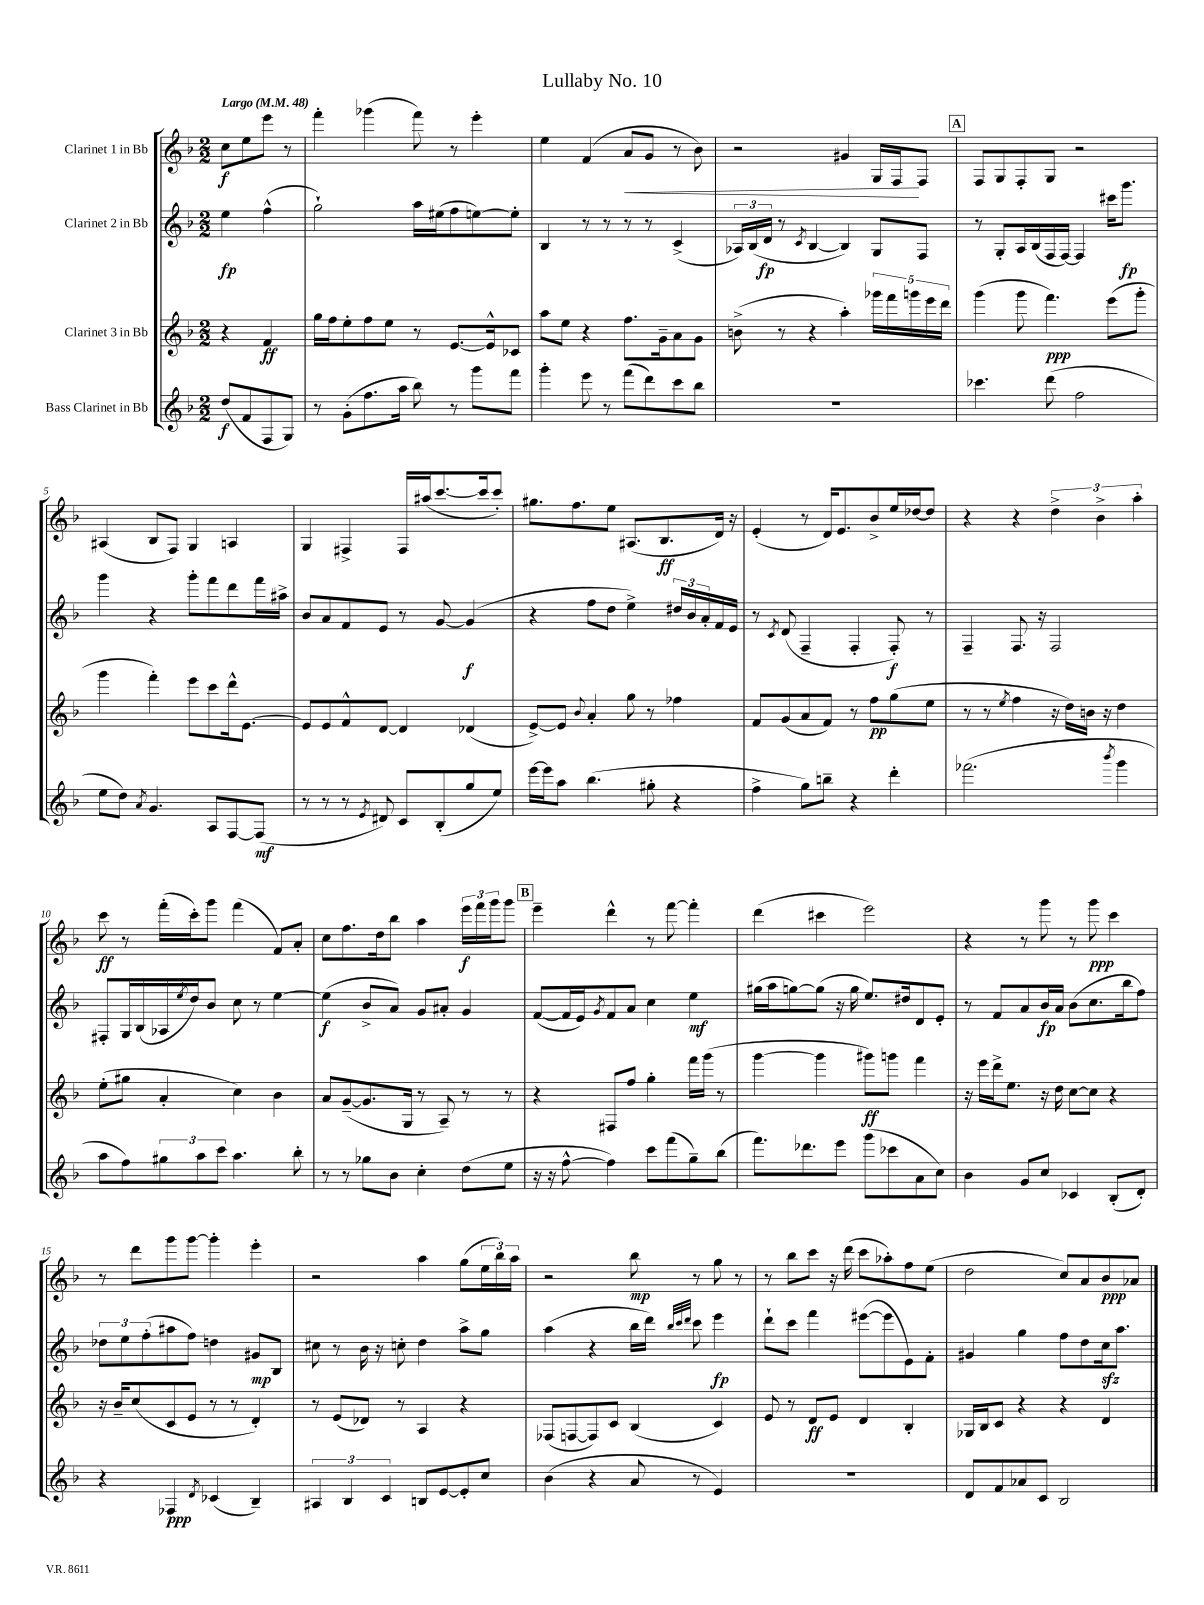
\header { title = "Lullaby No. 10" }
<<
\new StaffGroup <<
\new Staff = "s0" \with { instrumentName = "Clarinet 1 in Bb" } {
    \clef treble \key f \major \numericTimeSignature \time 2/2 \partial 2 \tempo "Largo" 4 = 48
    c''8\f e''8 e'''8 r8 |
    f'''4-. ges'''4( f'''8) r8 e'''4-. |
    e''4 f'4( a'8\< g'8 r8 bes'8) |
    r2 gis'4 g16 f16\! f8 |
    \mark \markup { \box "A" } f8 g8 f8-. g8 r2 |
    ais4( bes8 f8) g4 a4 |
    g4 fis4-> fis16 ais''16( c'''8.~ c'''16 c'''8-.) |
    gis''8. f''8. e''8 ais8.( bes8.\ff d'16) r16 |
    e'4-.( r8 d'16) e'8. bes'8-> e''16 des''16~ des''8 |
    r4 r4 \tuplet 3/2 { d''4-> bes'4-> a''4-. } |
    c'''8\ff r8 f'''16-.( c'''16-.) g'''8 f'''4( f'8) a'8-. |
    c''8 f''8. d''16 bes''8 a''4 \tuplet 3/2 { e'''16\f f'''16 g'''16 } g'''8 |
    \mark \markup { \box "B" } e'''4-- d'''4-^ r8 f'''8~ f'''4-. |
    d'''4( cis'''4 e'''2) |
    r4 r8 g'''8 r8 g'''8\ppp c'''4 |
    r8 d'''8 g'''8 g'''8~ g'''4-. e'''4-. |
    r2 a''4 g''8( \tuplet 3/2 { e''16 bes''16) a''16 } |
    r2 bes''8\mp r8 g''8 r8 |
    r8 bes''8 c'''8 r16 d'''16( c'''8 aes''8-.) f''8 e''8( |
    d''2 c''8) a'8 bes'8\ppp aes'8 \bar "|." |
}
\new Staff = "s1" \with { instrumentName = "Clarinet 2 in Bb" } {
    \clef treble \key f \major \numericTimeSignature \time 2/2 \partial 2
    e''4\fp f''4-^( |
    g''2-!) a''16 eis''16( f''8 e''8~) e''8-. |
    bes4 r8 r8 r8 r8 c'4->( |
    \tuplet 3/2 { aes16) bes16( d'16\fp } r8 \acciaccatura { c'8 } bes4~ bes4) g8 f8 |
    \mark \markup { \box "A" } r8 g8-. a16 bes16( f16 f16~) f4 cis'''16 g'''8.\fp |
    g'''4 r4 g'''8-. f'''8 d'''8 f'''16 ais''16-> |
    bes'8 a'8 f'8 e'8 r8 g'8~ g'4\f( |
    r4 f''8 d''8 e''4->) \tuplet 3/2 { dis''16 bes'16 a'16-. } f'16 e'16 |
    r8 \acciaccatura { c'8 } d'8( f4-- f4-. f8-.\f) r8 |
    f4-- f8. r16 f2 |
    fis8-. g16 bes16( aes16 \acciaccatura { e''8 } d''16) bes'8 c''8 r8 e''4~ |
    e''4\f( bes'8-> a'8) g'8 ais'8-. g'4 |
    \mark \markup { \box "B" } f'8~( f'16 e'16) \acciaccatura { g'8 } f'8 a'8 c''4 e''4\mf |
    gis''16( a''16 g''8~) g''8( r16 g''16 e''8.) dis''16 d'8 e'8-. |
    r8 f'8 a'8 bes'16\fp a'16 bes'8( c''8. bes''16 f''8) |
    \tuplet 3/2 { des''8 e''8 f''8-.( } ais''8 f''8) d''4 gis'8\mp bes8 |
    cis''8 r8 bes'16 r16 c''8-. d''4 a''8-> g''8 |
    a''4( r4 bes''16 d'''16) \grace { bes''32 c'''32 d'''32 } c'''8 e'''4\fp |
    d'''8-! c'''8 f'''4 eis'''8~( eis'''8 e'8) f'8-. |
    gis'4 g''4 f''8 d''8 c''16\sfz a''8. \bar "|." |
}
\new Staff = "s2" \with { instrumentName = "Clarinet 3 in Bb" } {
    \clef treble \key f \major \numericTimeSignature \time 2/2 \partial 2
    r4 f'4\ff |
    g''16 f''16 e''8-. f''8 e''8 r8 e'8.~ e'16-^ ces'8 |
    a''8 e''8 r4 f''8. g'16-- a'8 g'8 |
    b'8->( r8 r4 a''4-.) \tuplet 5/4 { ges'''16 f'''16 g'''16 e'''16 d'''16 } |
    \mark \markup { \box "A" } g'''4( g'''8 f'''4.\ppp) e'''8( g'''8-. |
    g'''4 f'''4-.) e'''8 c'''8 d'''16-^ e'8.~ |
    e'8 e'8 f'8-^ d'8~ d'4 des'4( |
    e'8~->) e'8 \appoggiatura { bes'8 } a'4-. g''8 r8 fes''4 |
    f'8 g'8( a'8 f'8) r8 f''8\pp g''8( e''8 |
    r8 r8 \acciaccatura { e''8 } f''4 r16 d''16) b'16 r16 d''4 |
    e''8-.( gis''8 a'4-. c''4) bes'4 |
    a'8 g'8~--( g'8. g16 r8 a8--) r8 r8 |
    \mark \markup { \box "B" } r4 fis8 f''8 g''4-. f'''16 g'''16( r8 |
    g'''4~ g'''4 gis'''8\ff) g'''8 f'''4 |
    r16 e'''16 d'''16-> e''8. r16 d''16 c''8~ c''8 r4 |
    r16 bes'16-- c''8( c'8 e'8 r8 r8 d'4-.) |
    r8 e'8( des'8) r8 a4 r4 |
    fes8( f8~ f8) c'8 bes4( c'4) |
    e'8 r8 d'8\ff e'8 d'4 bes4-. |
    ges16 bes16 c'8 r4 r4 d'4 \bar "|." |
}
\new Staff = "s3" \with { instrumentName = "Bass Clarinet in Bb" } {
    \clef treble \key f \major \numericTimeSignature \time 2/2 \partial 2
    d''8\f( f'8 f8 g8) |
    r8 g'8-.( f''8. a''16 bes''8) r8 g'''8 f'''8 |
    g'''4-. e'''8 r8 f'''8( d'''8) c'''8 bes''8 |
    R1 |
    \mark \markup { \box "A" } ces'''4. d'''8( f''2 |
    e''8 d''8) \acciaccatura { a'8 } g'4. a8 f8~ f8\mf( |
    r8 r8 r8 \acciaccatura { e'8 } dis'8) c'8 bes8-.( g''8 e''8) |
    e'''16~ e'''16 a''8 bes''4.( gis''8-. r4 |
    f''4-> g''8) b''8-- r4 d'''4-. |
    fes'''2.( \acciaccatura { bes'''8 } g'''4 |
    a''8 f''8) \tuplet 3/2 { gis''8 a''8 c'''8 } a''4. bes''8-. |
    r8 r8 ges''8 bes'8 c''4-. d''8( e''8 |
    \mark \markup { \box "B" } r16 r16 f''8~-^ f''4) c'''8 f'''8( g''8--) bes''8( |
    f'''8.) des'''8. e'''8 g'''8( ces'''8 a'8 c''8) |
    bes'4 g'8 c''8 ces'4 bes8-.( d'8-.) |
    r4 fes4\ppp \acciaccatura { d'8 } ces'4( bes4--) |
    \tuplet 3/2 { ais4 bes4 c'4 } b8 e'8~ e'8-. c''8 |
    bes'4( r4 a'8 r8 e'4) |
    R1 |
    d'8 f'8 aes'8 c'8 bes2 \bar "|." |
}
>>
>>
